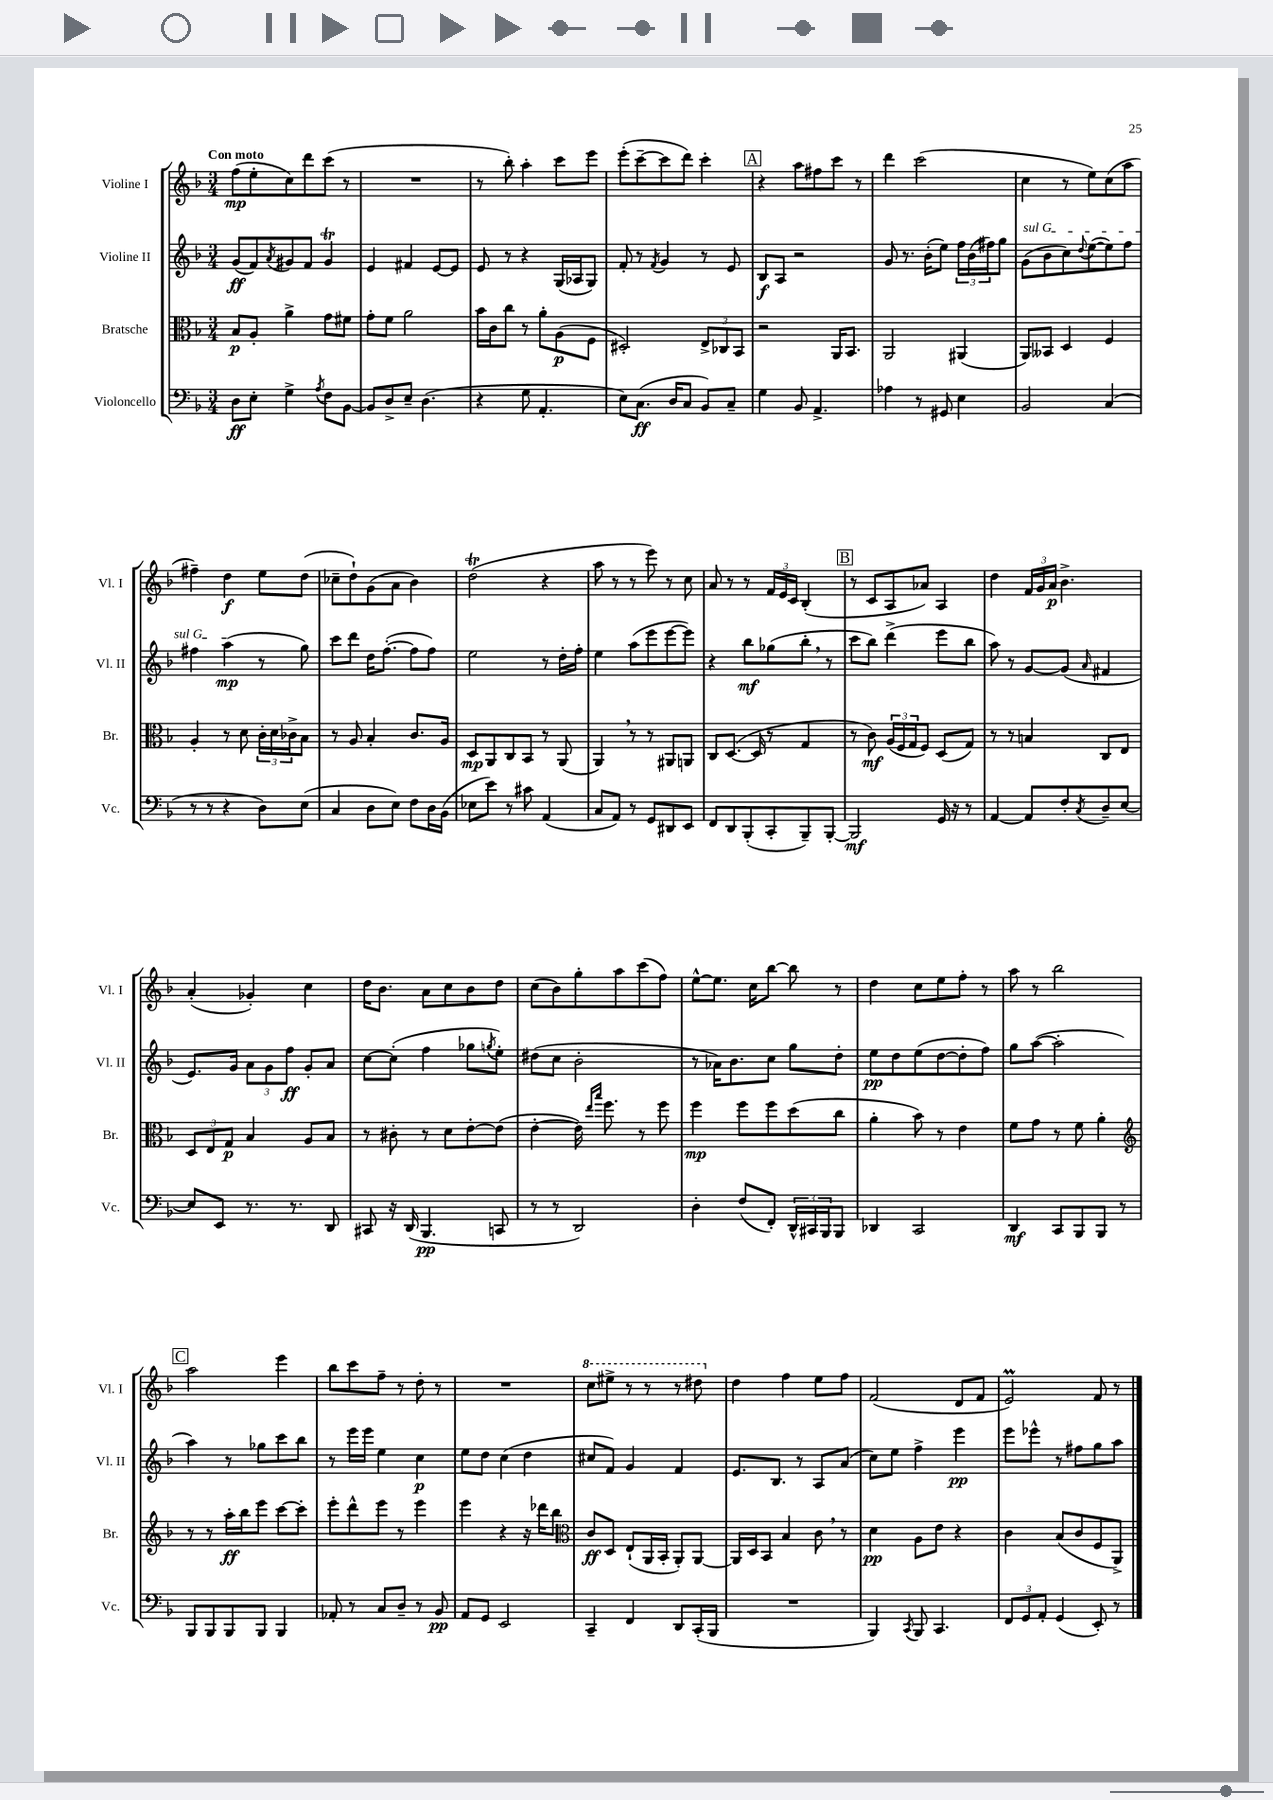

**kern	**kern	**kern	**kern
*staff4	*staff3	*staff2	*staff1
*clefF4	*clefC3	*clefG2	*clefG2
*k[b-]	*k[b-]	*k[b-]	*k[b-]
*M3/4	*M3/4	*M3/4	*M3/4
8D	8B-	(8g	(8ff
8E'	8A'	8f)	8ee'
.	.	8qa	.
4G^	4a^	8g#	8cc)
.	.	8f	8ddd
8qA	.	.	.
8F	8g	4g#	(8ccc
[8BB-	8f#	.	8r
=	=	=	=
8BB-]	8g'	4e	2.r
8D^	8f	.	.
8E~	2a	4f#	.
(4.D	.	.	.
.	.	[8e	.
.	.	8e]	.
=	=	=	=
4r	16b-	8e	8r
.	16c	.	.
.	8cc	8r	8bb-')
8G	8r	4r	4aa'
4.AA'	8a'	.	.
.	(8A	(16G	8ccc
.	.	16A-	.
.	8F	8G)	8eee
=	=	=	=
8E)	2D#')	8f'	(8eee'
(8.C	.	8r	[8ccc~
.	.	8qf	.
.	.	4g	8ccc]
16D	.	.	.
8C	.	.	8ddd)
8BB-)	12E^	8r	4ccc'
.	12C-	.	.
8C~	.	8e	.
.	12BB-	.	.
=	=	=	=
4G	2r	8B-	4r
.	.	8A	.
8BB-	.	2r	8aa
4.AA^	.	.	8ff#
.	16AA	.	8ccc
.	8.BB-	.	.
.	.	.	8r
=	=	=	=
4A-	2AA	8g	4ddd
.	.	8.r	.
8r	.	.	(2ccc
.	.	(16b-'	.
8GG#	.	8ee)	.
4E	(4AA#	24ff	.
.	.	(24b-	.
.	.	24ff#)	.
.	.	8gg	.
=	=	=	=
2BB-	8AA)	(8g	4cc
.	8BB--	8b-	.
.	4D	8cc)	8r
.	.	8qqdd	.
.	.	([8ee	8ee)
(4C	4F	8ee])	(8cc
.	.	8ff	8aa
=	=	=	=
8r	4A'	4ff#	4ff#~)
8r	.	.	.
4r	8r	(4aa	4dd
.	8d	.	.
8D)	24c'	8r	8ee
.	24d	.	.
.	24c-^	.	.
(8E	8B-	8gg)	(8dd
=	=	=	=
4C	8r	8ccc	8cc-~
.	8A	8ddd	8dd`)
8D	4B-'	16dd	(8g
.	.	([8.ff'	.
8E)	.	.	8a
8F	8.c	8ff]	4b-)
16D	.	8ff)	.
(16BB-	16A	.	.
=	=	=	=
8E-	8D	2ee	(2dd
8e)	8AA	.	.
8r	8C	.	.
8c#	8BB-	.	.
(4AA	8r	8r	4r
.	(8AA	16dd'	.
.	.	16ff'	.
=	=	=	=
8C	4AA)	4ee	8aa
8AA)	.	.	8r
8r	8r	(8aa	8r
8GG	8r	8eee	8eee)
8DD#	8AA#	[8eee	8r
8EE	8AA	8eee])	8cc
=	=	=	=
8FF	8C	4r	8a
8DD	([8.D	.	8r
(8BBB-'	.	8bb-	8r
.	16D]	.	.
8CC'	8r	(8gg-	24f
.	.	.	24e
.	.	.	24c
8BBB-~)	4G	8bb-'	(4B-'
[8BBB-'	.	8r	.
=	=	=	=
2BBB-]	8r	8ccc	8r
.	8c)	8bb-)	8c
.	(24A	(4ddd^	8A
.	24F	.	.
.	24G	.	.
.	8F)	.	8a-)
16GG	(8D	8eee	4A
16r	.	.	.
8r	8G)	8bb-	.
=	=	=	=
[4AA	8r	8aa)	4dd
.	8r	8r	.
8AA]	4B	[8g	24f
.	.	.	24g
.	.	.	24a
8F'	.	(8g]	4.b-^
8qC	.	16qqa	.
8D~	8C	4f#	.
[8E	8E	.	.
=	=	=	=
8E]	12D	8.e)	(4a'
.	12E	.	.
8EE	.	.	.
.	12G	.	.
.	.	16g	.
8.r	4B-	12a	4g-')
.	.	12g	.
.	.	12ff	.
8.r	.	.	.
.	8A	8g'	4cc
8DD	8B-	8a	.
=	=	=	=
8CC#	8r	[8cc	16dd
.	.	.	8.b-
16r	8c#'	(8cc']	.
(16DD	.	.	.
4.BBB-	8r	4ff	8a
.	8d	.	8cc
.	[8e'	8gg-	8b-
.	.	8qgg	.
8CC	(8e]	8ee')	8dd
=	=	=	=
8r	[4e'	(8dd#	(8cc
8r	.	8cc	8b-)
2DD)	16e])	2b-'	8gg'
.	16qqee	.	.
.	16qqbb-	.	.
.	8.ff	.	.
.	.	.	8aa
.	8r	.	(8ccc
.	8ff	.	8ff)
=	=	=	=
4D'	4ff	8r	[8ee^^
.	.	16a-)	8.ee]
.	.	8.b-	.
(8F	8ff	.	.
.	.	.	16cc
8FF')	8ff	8cc	[8bb-
24DD^^	(8dd	8gg	8bb-]
24CC#	.	.	.
24BBB-	.	.	.
8BBB-	8cc	8dd'	8r
=	=	=	=
4DD-	4a'	8ee	4dd
.	.	8dd	.
2CC	8b-)	(8ee	8cc
.	8r	[8dd	8ee
.	4e	8dd']	8ff'
.	.	8ff)	8r
=	=	=	=
4DD	8f	8gg	8aa
.	8g	([8aa	8r
8CC	8r	2aa']	2bb-
8BBB-	8f	.	.
8BBB-	4a'	.	.
8r	.	.	.
=	=	=	=
*	*clefG2	*	*
8BBB-	8r	4aa)	2aa
8BBB-	8r	.	.
8BBB-	16aa'	8r	.
.	16bb-	.	.
8BBB-	8eee	8gg-	.
4BBB-	[8ccc	8ccc	4eee
.	8ccc']	8bb-	.
=	=	=	=
8AA-'	8eee'	8r	8bb-
8r	8ddd^^	16eee	8ccc
.	.	16eee	.
8C	8eee	4ee	8ff~
8D~	8r	.	8r
8r	4eee	4cc	8dd'
8BB-	.	.	8r
=	=	=	=
8AA	4eee	8ee	2.r
8GG	.	8dd	.
2EE	4r	(4cc	.
.	16r	4dd	.
.	16ddd-	.	.
.	8bb-	.	.
=	=	=	=
*	*clefC3	*	*
4CC~	8c	8cc#	8ccc
.	8D	8f)	8eee#^
4FF	(8E`	4g	8r
.	16AA	.	8r
.	16BB-'	.	.
8DD	8AA')	4f	8r
(16CC'	[8AA	.	8ddd#
16BBB-	.	.	.
=	=	=	=
2.r	16AA]	8.e	4dd
.	16D	.	.
.	8BB-	.	.
.	.	8.B-	.
.	4B-	.	4ff
.	.	8r	.
.	8c	8A	8ee
.	8r	(8a	8ff
=	=	=	=
4BBB-)	4d	8cc)	(2f
.	.	8ee	.
8qCC	.	.	.
8BBB-	8A	4ff^	.
4.CC	8e	.	.
.	4r	4eee	8d
.	.	.	8f
=	=	=	=
12FF	4c	8eee	2e)
12GG	.	.	.
.	.	8eee-^^	.
12AA'	.	.	.
(4GG	(8B-	8r	.
.	8c	8ff#	.
8EE')	8F	8gg	8f
8r	8AA^)	8aa	8r
==	==	==	==
*-	*-	*-	*-
